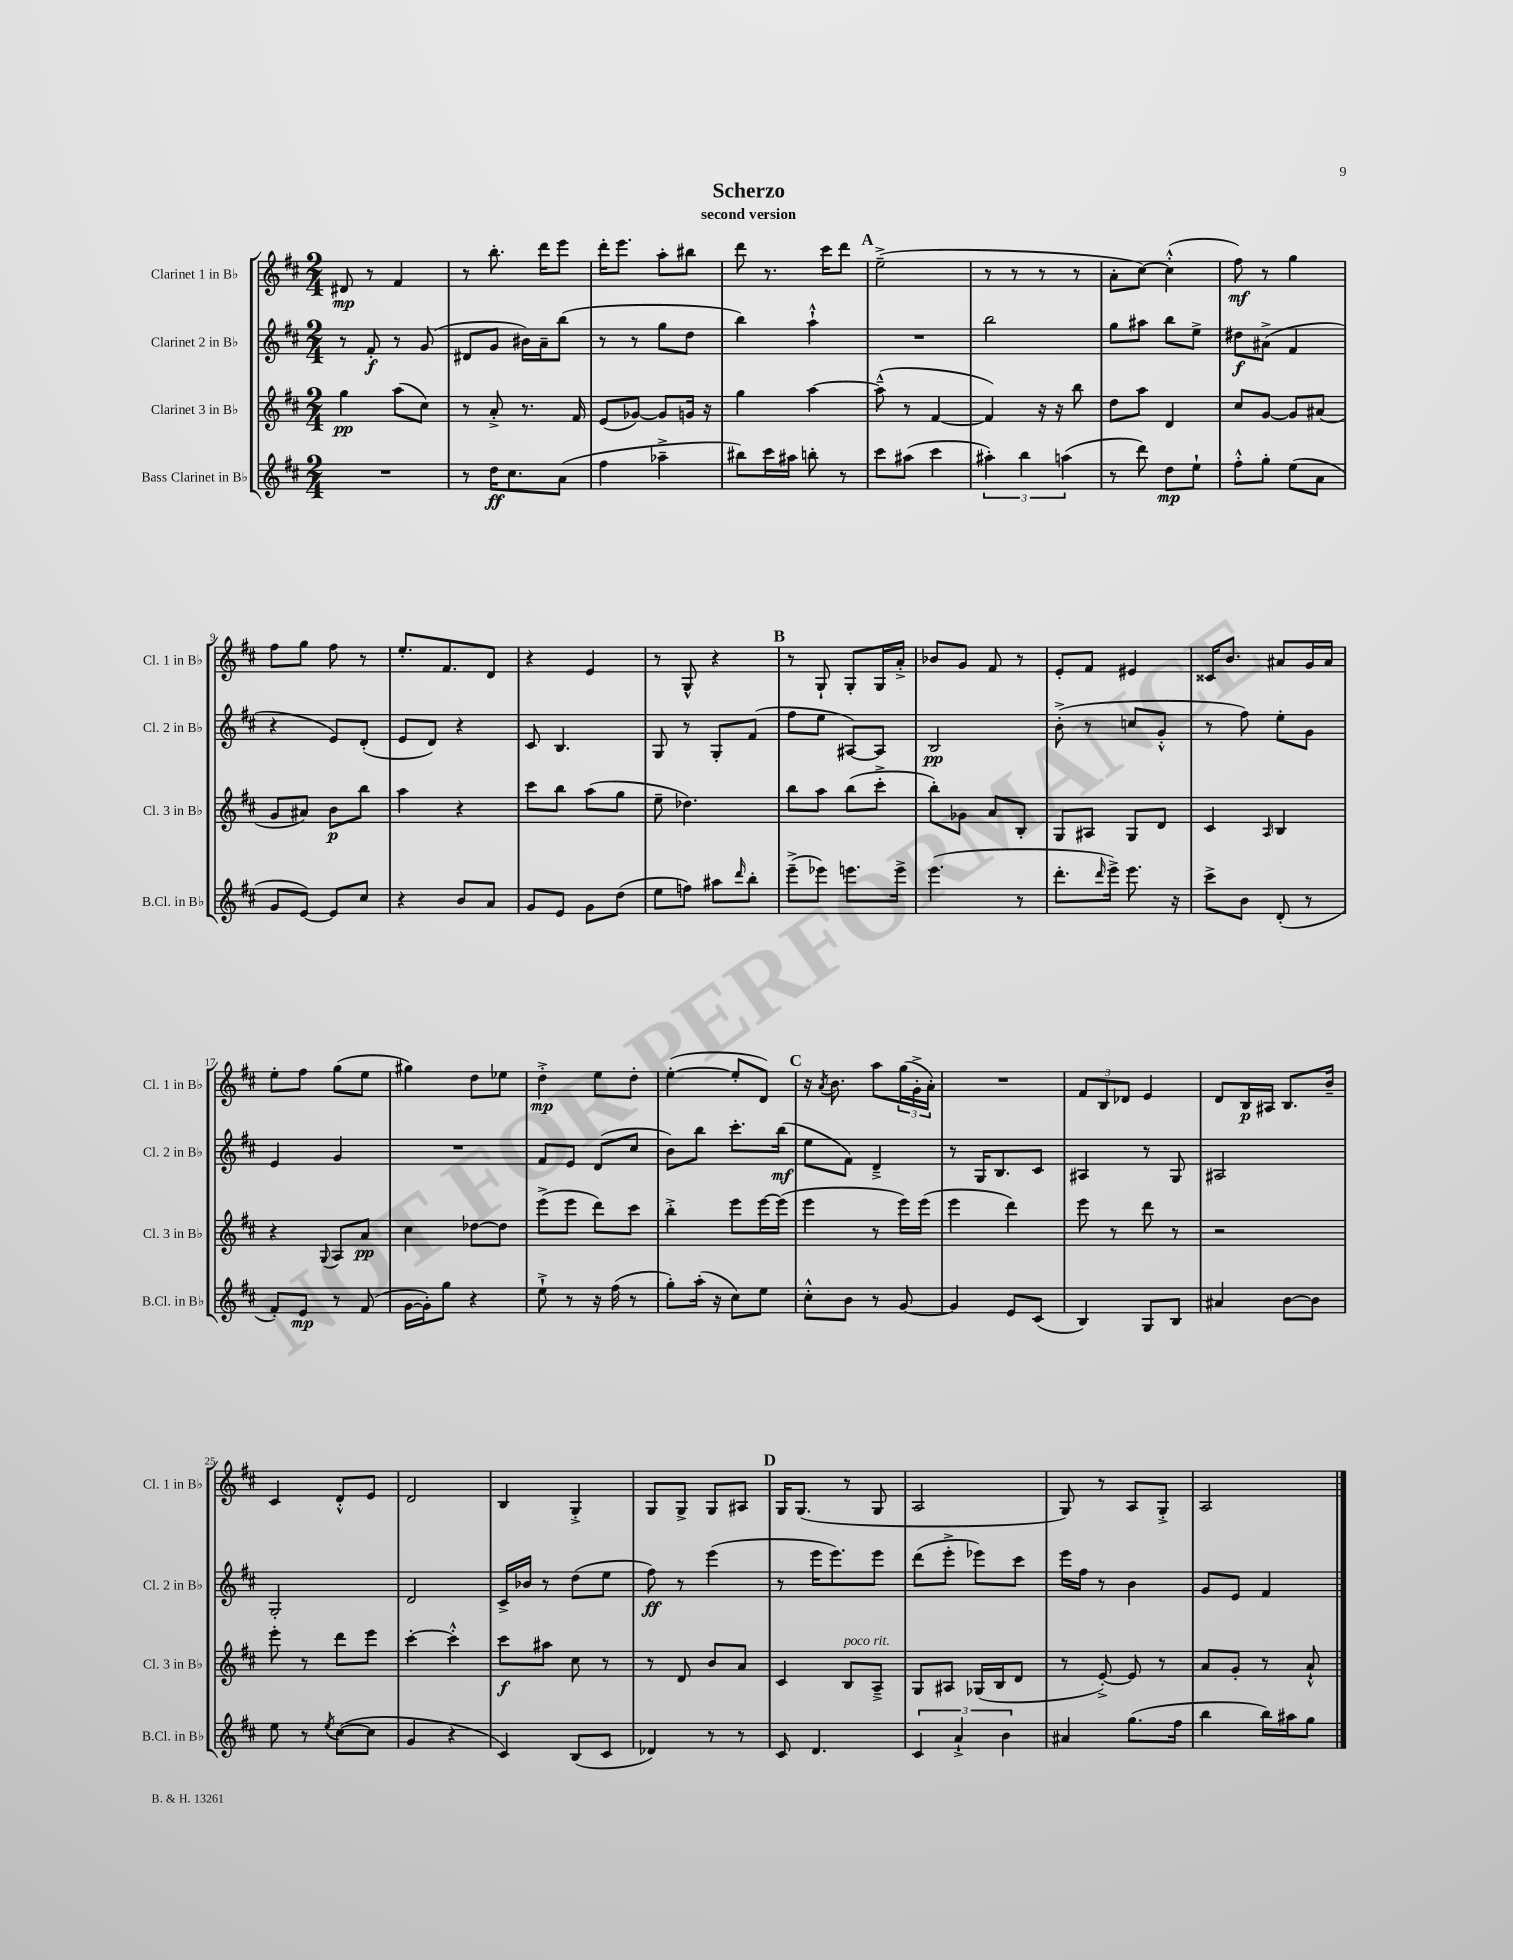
\header { title = "Scherzo" subtitle = "second version" }
<<
\new StaffGroup <<
\new Staff = "s0" \with { instrumentName = "Clarinet 1 in Bb" shortInstrumentName = "Cl. 1 in Bb" } {
    \clef treble \key d \major \numericTimeSignature \time 2/4
    dis'8\mp r8 fis'4 |
    r8 b''8.-. d'''16 e'''8 |
    d'''16-. e'''8. a''8-. bis''8 |
    d'''8 r8. cis'''16 d'''8 |
    \mark \markup { \bold "A" } e''2--->( |
    r8 r8 r8 r8 |
    a'8-. cis''8~) cis''4-.-^( |
    fis''8\mf) r8 g''4 |
    fis''8 g''8 fis''8 r8 |
    e''8.-. fis'8. d'8 |
    r4 e'4 |
    r8 g8-^ r4 |
    \mark \markup { \bold "B" } r8 g8-! g8-. g16 a'16-.-> |
    bes'8 g'8 fis'8 r8 |
    e'8-. fis'8 eis'4 |
    cisis'16 b'8. ais'8 g'16 ais'16 |
    e''8-. fis''8 g''8( e''8 |
    gis''4) d''8 ees''8 |
    d''4-.->\mp e''8 d''8-. |
    e''4~-.( e''8-. d'8) |
    \mark \markup { \bold "C" } r16 \acciaccatura { a'8 } b'8. a''8 \tuplet 3/2 { g''16( g'16-.-> a'16-.) } |
    R2 |
    \tuplet 3/2 { fis'8 b8 des'8 } e'4 |
    d'8 b16\p ais16 b8. b'16-- |
    cis'4 d'8-.-^ e'8 |
    d'2 |
    b4 g4-.-> |
    g8 g8-> g8 ais8 |
    \mark \markup { \bold "D" } g16 g8.( r8 g8 |
    a2 |
    g8) r8 a8 g8-.-> |
    a2 \bar "|." |
}
\new Staff = "s1" \with { instrumentName = "Clarinet 2 in Bb" shortInstrumentName = "Cl. 2 in Bb" } {
    \clef treble \key d \major \numericTimeSignature \time 2/4
    r8 fis'8-.\f r8 g'8( |
    dis'8 g'8 bis'16) a'16-- b''8( |
    r8 r8 g''8 d''8 |
    b''4) a''4-!-^ |
    \mark \markup { \bold "A" } R2 |
    b''2 |
    g''8 ais''8 b''8 e''8-> |
    dis''8\f ais'8->( fis'4 |
    r4 e'8) d'8-.( |
    e'8 d'8) r4 |
    cis'8 b4. |
    g8 r8 g8-. fis'8( |
    \mark \markup { \bold "B" } fis''8 e''8 ais8~) ais8 |
    b2\pp |
    b'8-.->( r8 c''8 g'8-.-^ |
    r8 fis''8) e''8-. g'8 |
    e'4 g'4 |
    R2 |
    fis'8 e'8 d'8( cis''8 |
    b'8) b''8 cis'''8.-. b''16\mf( |
    \mark \markup { \bold "C" } e''8 fis'8) d'4---> |
    r8 g16 b8. cis'8 |
    ais4 r8 g8 |
    ais2 |
    g2-. |
    d'2 |
    cis'16-> bes'16 r8 d''8( e''8 |
    fis''8\ff) r8 e'''4( |
    \mark \markup { \bold "D" } r8 e'''16 e'''8.) e'''8 |
    d'''8( e'''8-.-> ees'''8) cis'''8 |
    e'''16 fis''16 r8 b'4 |
    g'8 e'8 fis'4 \bar "|." |
}
\new Staff = "s2" \with { instrumentName = "Clarinet 3 in Bb" shortInstrumentName = "Cl. 3 in Bb" } {
    \clef treble \key d \major \numericTimeSignature \time 2/4
    g''4\pp a''8( cis''8) |
    r8 a'8-.-> r8. fis'16 |
    e'8( ges'8~) ges'8 g'16 r16 |
    g''4 a''4~ |
    \mark \markup { \bold "A" } a''8---^( r8 fis'4~ |
    fis'4) r16 r16 b''8 |
    d''8 a''8 d'4 |
    cis''8 g'8~ g'8 ais'8( |
    g'8 ais'8) b'8\p b''8 |
    a''4 r4 |
    cis'''8 b''8 a''8( g''8 |
    e''8-- des''4.) |
    \mark \markup { \bold "B" } b''8 a''8 b''8( cis'''8-.-> |
    b''8-.) ges'8 a'8 b8-. |
    g8 ais8 g8 d'8 |
    cis'4 \grace { a16 } b4 |
    r4 \appoggiatura { g8 } a8 a'8\pp |
    cis''4 des''8~ des''8 |
    e'''8->( e'''8 d'''8) cis'''8 |
    b''4-.-> e'''8 e'''16~ e'''16( |
    \mark \markup { \bold "C" } e'''4 r8 e'''16) e'''16( |
    e'''4 d'''4) |
    e'''8 r8 d'''8 r8 |
    r2 |
    e'''8-. r8 d'''8 e'''8 |
    cis'''4~-. cis'''4-.-^ |
    cis'''8\f ais''8 cis''8 r8 |
    r8 d'8 b'8 a'8 |
    \mark \markup { \bold "D" } cis'4 b8^\markup { \italic "poco rit." } a8---> |
    g8 ais8 ges16( b16 d'8 |
    r8 e'8~-.->) e'8 r8 |
    a'8 g'8-. r8 a'8-!-^ \bar "|." |
}
\new Staff = "s3" \with { instrumentName = "Bass Clarinet in Bb" shortInstrumentName = "B.Cl. in Bb" } {
    \clef treble \key d \major \numericTimeSignature \time 2/4
    R2 |
    r8 d''16\ff cis''8. a'8( |
    fis''4 aes''4---> |
    bis''8) cis'''16 ais''16 b''8-. r8 |
    \mark \markup { \bold "A" } cis'''8 ais''8( cis'''4 |
    \tuplet 3/2 { ais''4-.) b''4 a''4( } |
    r8 d'''8) d''8\mp e''8-! |
    fis''8-.-^ g''8-. e''8( a'8 |
    g'8 e'8~) e'8 cis''8 |
    r4 b'8 a'8 |
    g'8 e'8 g'8 d''8( |
    e''8 f''8) ais''8 \grace { d'''16 } b''8-. |
    \mark \markup { \bold "B" } e'''8--->( ees'''8) e'''8. e'''16-> |
    e'''4.( r8 |
    d'''8.-. \grace { d'''16 } e'''16->) e'''8. r16 |
    cis'''8-> b'8 d'8-.( r8 |
    fis'8-.) e'8\mp r8 fis'8( |
    g'16~ g'16-.) g''8 r4 |
    e''8-!-> r8 r16 fis''16( r8 |
    g''8-.) a''16-.( r16 cis''8) e''8 |
    \mark \markup { \bold "C" } cis''8-.-^ b'8 r8 g'8~ |
    g'4 e'8 cis'8( |
    b4) g8 b8 |
    ais'4 b'8~ b'8 |
    e''8 r8 \acciaccatura { e''8 } cis''8~( cis''8 |
    g'4 r4 |
    cis'4) b8( cis'8 |
    des'4) r8 r8 |
    \mark \markup { \bold "D" } cis'8 d'4. |
    \tuplet 3/2 { cis'4 a'4-!-> b'4 } |
    ais'4 g''8.( fis''16 |
    b''4 b''16) ais''16 g''8 \bar "|." |
}
>>
>>
